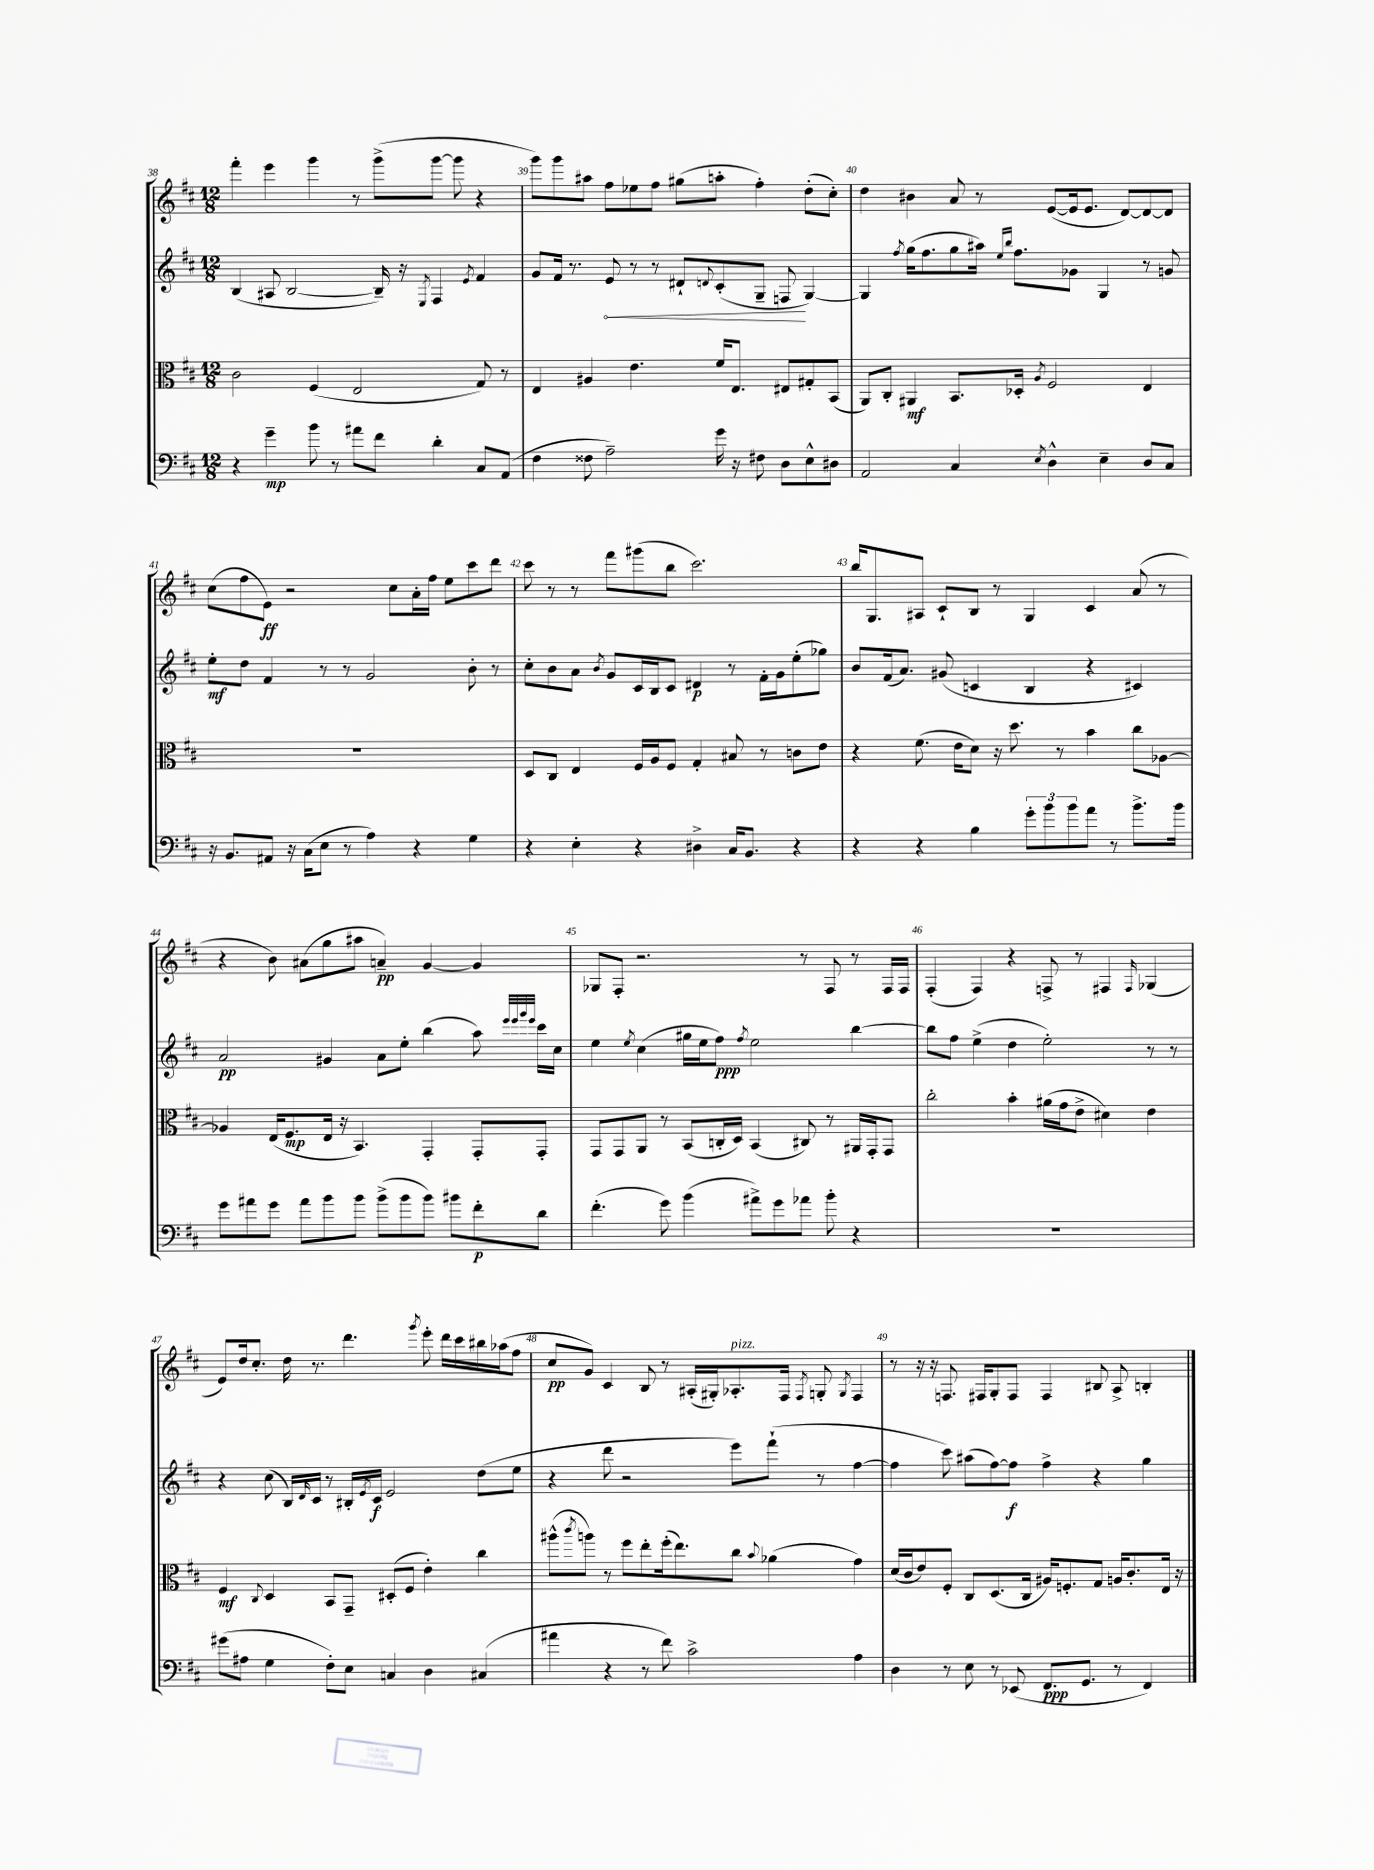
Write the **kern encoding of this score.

**kern	**kern	**kern	**kern
*staff4	*staff3	*staff2	*staff1
*clefF4	*clefC3	*clefG2	*clefG2
*k[f#c#]	*k[f#c#]	*k[f#c#]	*k[f#c#]
*M12/8	*M12/8	*M12/8	*M12/8
4r	2c#\	(4B/	4fff#'\
4g~\	.	8A#/	4eee\
.	.	[2B/	.
8b\	(4F#/	.	4ggg\
8r	.	.	.
8a#\L	2E/	.	8r
8f#\J	.	16B~/])	(8ggg^\L
.	.	16r	.
.	.	8qE/	.
4d'\	.	4F#/	[8ggg\J
.	.	.	8ggg\]
.	.	8qe/	.
8C#/L	8G/)	4f#/	4r
(8AA/J	8r	.	.
=	=	=	=
4F#\	4E/	8g/L	8ggg\L)
.	.	16f#/Jk	8ggg\
.	.	8.r	.
8F##\	4A#/	.	8aa#\J
2A~\)	.	8e/	8ff#\L
.	4.e\	8r	8ee-\
.	.	8r	8ff#\J
.	.	8d#`/L	(8gg#\L
.	.	8qqd/	.
16g\	16f#/LK	(8c#'/	8aa'\J
16r	8.E/J	.	.
8F#\	.	8G~/J	4ff#'\)
8D\L	8E#/L	8F/	.
8E^^\	8G#'/	[4G/)	(8dd'\L
8D#\J	(8BB/J	.	8cc#'\J)
=	=	=	=
2AA/	8AA/L)	4G/]	4dd\
.	8C#'/J	.	.
.	.	8qff#/	.
.	4AA#/	(16gg\LK	4b#\
.	.	8.ff#\	.
4C#/	8.BB/L	8gg\	8a/
.	.	16aa#\Jk)	8r
.	.	16qqee/LL	.
.	.	16qqbb/JJ	.
.	16D-'/Jk	8.ff#\L	.
8qE/	8qA/	.	.
4D^^\	2F#/	.	([8e/L
.	.	8g-\J	16e/]k
.	.	.	8.e/J
4E~\	.	4G/	.
.	.	.	[8d/L)
8D/L	4E/	8r	8d/_
8C#/J	.	8g/	8d/]J
=	=	=	=
16r	1.r	8ee'\L	(8cc#\L
8.BB/L	.	.	.
.	.	8dd\J	8ff#\
8AA#/J	.	4f#/	8e\J)
16r	.	.	2r
(16C#\LK	.	.	.
8E\J	.	8r	.
8r	.	8r	.
4A\)	.	2g/	.
.	.	.	8cc#\L
4r	.	.	16a'\L
.	.	.	16ff#\JJ
.	.	.	8ee\L
4G\	.	8b'\	8ccc#\
.	.	8r	8ddd\J
=	=	=	=
4r	8D/L	8cc#'\L	8ccc#\
.	8C#/J	8b\	8r
4E'\	4E/	8a\J	8r
.	.	8qb/	.
.	.	8g/L	8fff#\L
4r	16F#/LL	16c#/L	(8ggg#\
.	16A/J	16B/J	.
.	8F#/J	8c#/J	8bb\J
4D#^\	4G'/	4d#/	2.ccc#\)
16C#/LK	8B#/	8r	.
8.BB/J	.	.	.
.	8r	16f#'\LL	.
.	.	16g\J	.
4r	8c\L	(8ee'\	.
.	8e\J	8gg-\J)	.
=	=	=	=
4r	4r	8b/L	16bb/LK
.	.	.	8.G/
.	.	(16f#/k	.
.	.	8.a/J)	.
4r	(8.f#\	.	8A#/J
.	.	(8g#/	8c#`/L
.	16e\LK	.	.
4B\	8d\J)	4c/	8B/J
.	16r	.	8r
.	8.dd\	.	.
12g'\L	.	4B/	4G/
12b\	.	.	.
.	8r	.	.
12b\	.	.	.
8a\J	4b\	4r	4c#/
8r	.	.	.
8.b^\L	8cc#\L	4c#/)	(8a/
.	[8A-\J	.	8r
16b\Jk	.	.	.
=	=	=	=
8g\L	4A-/]	2a/	4r
8a#\	.	.	.
8g\J	(16E/LK	.	8b\)
.	8.F#/	.	.
8a#\L	.	.	(8a#\L
8b\	16E/Jk	4g#/	8gg\
.	16r	.	.
8b\J	4.BB/)	.	8aa#\J
(8b^\L	.	8a\L	4a~/)
8b\	.	8ee'\J	.
8b\J)	4GG'/	(4bb\	[4g/
8b#\L	.	.	.
8f#'\	8GG'/L	8aa\)	4g/]
.	.	32qqeee/LLL	.
.	.	32qqeee/	.
.	.	32qqggg/	.
.	.	32qqeee/JJJ	.
8d\J	8GG'/J	16ccc#\LL	.
.	.	16cc#\JJ	.
=	=	=	=
(4.f#'\	8GG/L	4ee\	8G-/L
.	8GG/	.	8F#'/J
.	.	8qee/	.
.	8AA/J	(4cc#\	2.r
8g\)	8r	.	.
(4b\	(8BB/L	16gg#\LL	.
.	.	16ee\J	.
.	16C'/L	8ff#\J)	.
.	16D/JJ)	.	.
.	.	8qff#/	.
8a#^\L)	(4BB/	2ee\	.
8g\	.	.	.
8a-\J	8C#/)	.	8r
8b'\	8r	.	8F#/
4r	16AA#/LL	[4bb\	8r
.	16GG'/J	.	.
.	8GG/J	.	16F#/LL
.	.	.	16F#/JJ
=	=	=	=
1.r	2cc#'\	8bb\]L	(4F#'/
.	.	8ff#\J	.
.	.	(4ee^\	4F#/)
.	4b'\	4dd\	4r
.	(16a#\LL	2ee'\)	8F^/
.	16g\J	.	.
.	8e^\J	.	8r
.	4d#\)	.	4F#/
.	.	.	16qqF#/
.	4e\	8r	(4G-/
.	.	8r	.
=	=	=	=
(8g#\L	4F#/	4r	8e/L)
8A#\J	.	.	16dd/k
.	.	.	8.cc#'/J
.	8qqC#/	.	.
4G\	4D/	(8cc#\	.
.	.	16B/LL)	16dd\
.	.	16qqd/	.
.	.	16c#/JJ	8.r
8F#'\L)	8BB/L	8r	.
8E\J	8GG~/J	16B#'/LL	4.ddd\
.	.	8qe/	.
.	.	16c#/JJ	.
4C/	(8D#'/L	2e/	.
.	8F#/J	.	.
.	.	.	8qggg/
4D\	4e'\)	.	8eee'\
.	.	.	16ddd\LL
.	.	.	16ccc#\
(4C#/	4cc#\	(8dd\L	16bb#\
.	.	.	(16aa-\J
.	.	8ee\J	8ff#\J
=	=	=	=
4a#\	(8aa#^^\L	4r	8cc#/L
.	8qccc#/	.	.
.	8aa\J)	.	8g/J)
4r	8r	8ddd\	4c#/
.	8ff#\L	2r	.
8r	8ee'\	.	8B/
8f#\)	(16ff#'\k	.	8r
.	8.ee\)	.	.
2c#^\	.	.	(16A#'/LL
.	.	.	16G#'/J)
.	8cc#\J	8eee\L)	8.A-'/
.	8qqb/	.	.
.	(4a-\	(8fff#`\J	.
.	.	.	16F#/Jk
.	.	.	8qF#/
.	.	8r	8G'/
.	.	.	8qG/
4A\	4g\)	[4ff#\	4F#/
=	=	=	=
4D\	(16d/LL	4ff#\]	8r
.	16c#/J	.	.
.	8e/)	.	16r
.	.	.	16r
8r	8F#'/J	8ccc#\)	8.F/
8E\	8C#/L	(8aa#\L	.
.	.	.	16F#/LK
8r	(8.D/	[8ff#\)	8G'/
(8EE-/	.	8ff#\]J	8F#/J
.	16C#/Jk	.	.
8.FF#/L	16A#/LK)	4ff#^\	4F#/
.	8.F'/	.	.
8.GG/J	.	.	.
.	8G/J	4r	8B#/
8r	16A/LK	.	8A^/
.	8.c#'/	.	.
4FF#/)	.	4gg\	4B'/
.	16E/Jk	.	.
.	16r	.	.
==	==	==	==
*-	*-	*-	*-
